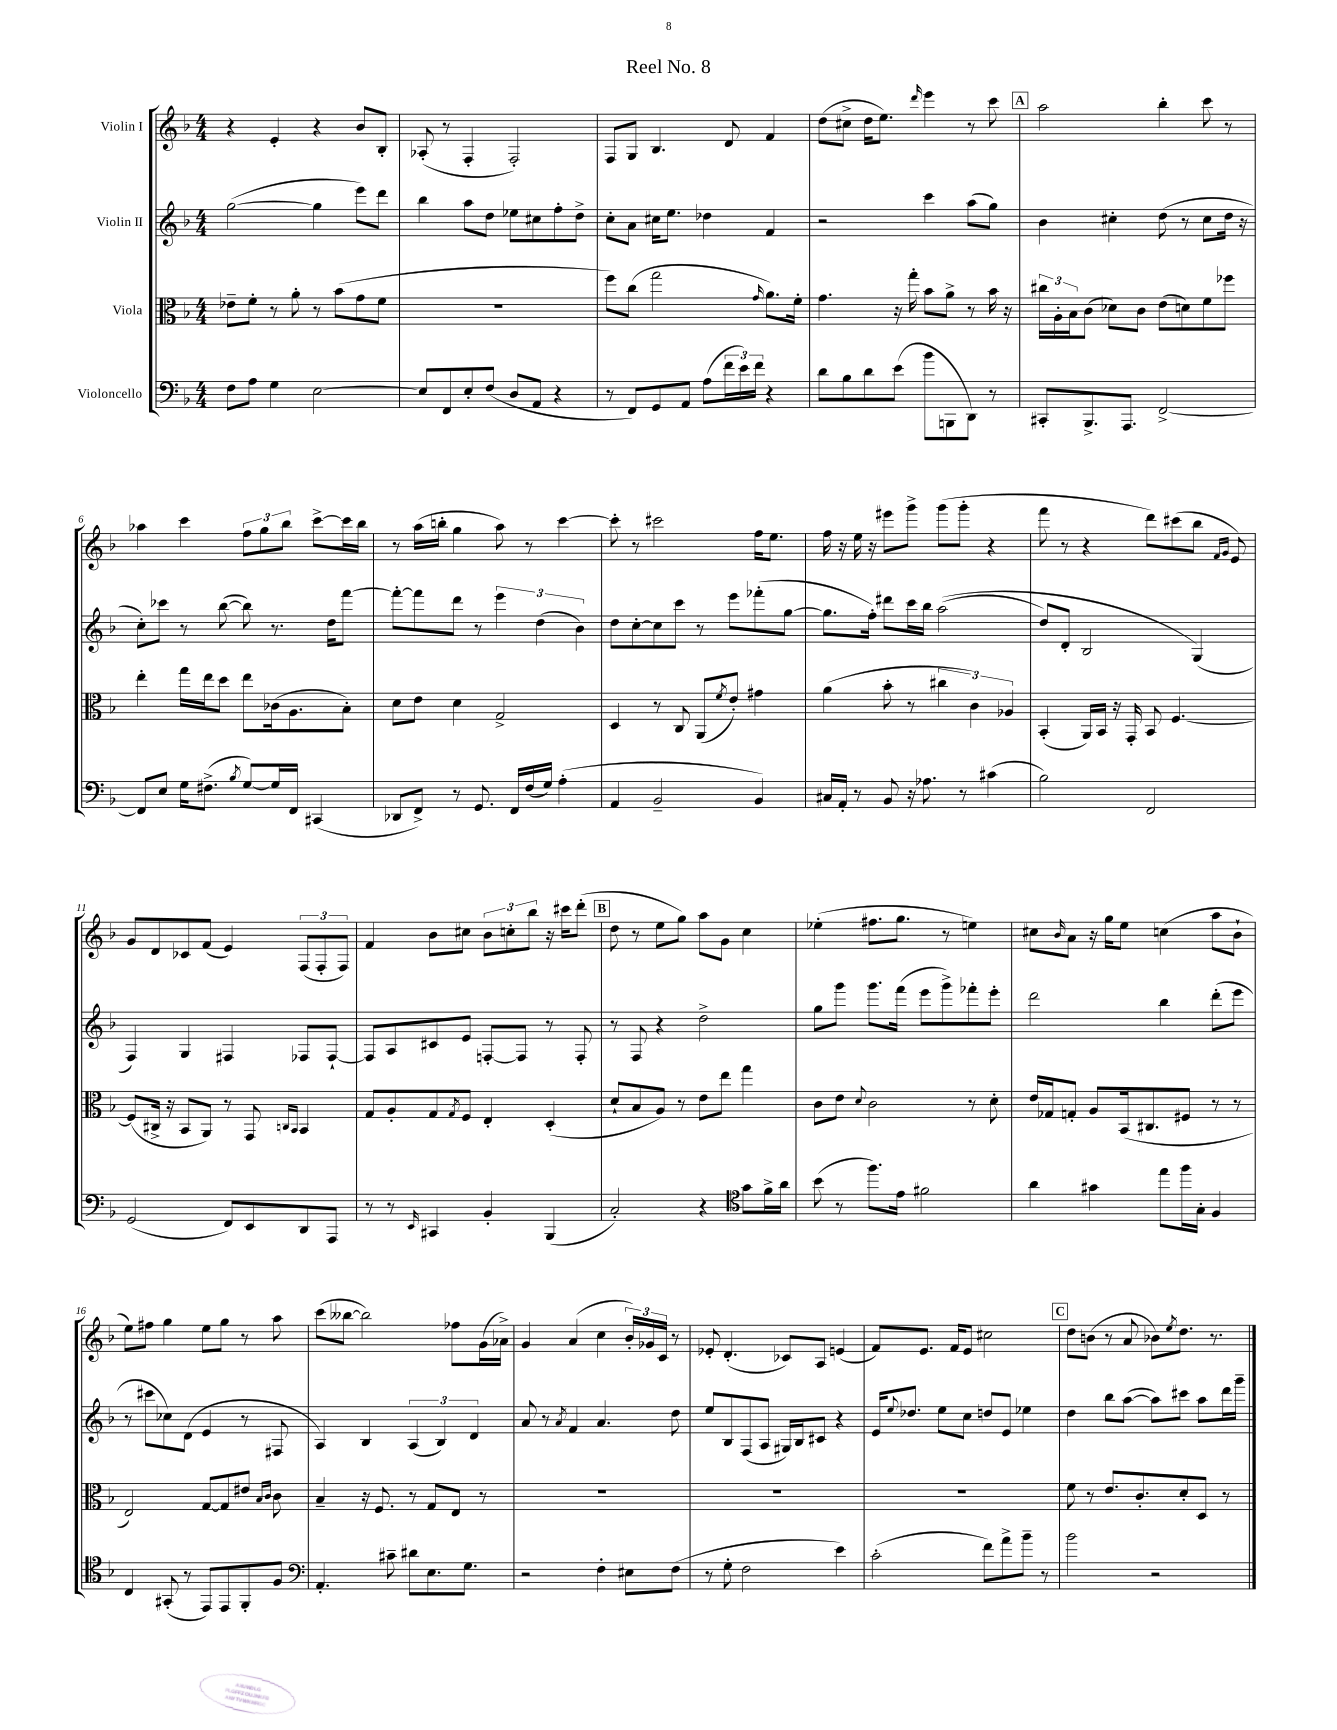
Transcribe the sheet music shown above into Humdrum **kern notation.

**kern	**kern	**kern	**kern
*part4	*part3	*part2	*part1
*staff4	*staff3	*staff2	*staff1
*I"Violoncello	*I"Viola	*I"Violin II	*I"Violin I
*clefF4	*clefC3	*clefG2	*clefG2
*k[b-]	*k[b-]	*k[b-]	*k[b-]
*M4/4	*M4/4	*M4/4	*M4/4
=1	=1	=1	=1
8F\L	8e-X~\L	([2gg\	4r
8A\J	8f'\J	.	.
4G\	8r	.	4e'/
.	8a'\	.	.
[2E\	8r	4gg\]	4r
.	(8b-\L	.	.
.	8g\	8eee\L)	8b-/L
.	8f\J	8ddd\J	8B-'/J
=2	=2	=2	=2
8E/L]	1r	4bb-\	(8A-X'/
8FF/	.	.	8r
8E'/	.	8aa\L	4F'/
(8F/J	.	8dd\J	.
8D/L	.	8ee-X\L	2F'/)
8AA/J	.	8cc#X\	.
4r	.	8ff'\	.
.	.	8dd^\J	.
=3	=3	=3	=3
8r	8ff\L)	8cc'\L	8F/L
8FF/L)	(8cc\J	8a\J	8G/J
8GG/	2gg\	16cc#X\KL	4.B-/
.	.	8.ee\J	.
8AA/J	.	.	.
(8A\L	.	4dd-X\	.
24f\L	.	.	8d/
24e\)	.	.	.
24f\JJ	.	.	.
.	16qqg/	.	.
4r	8.a\L)	4f/	4f/
.	16f'\Jk	.	.
=4	=4	=4	=4
8d\L	4.g\	2r	(8dd\L
8B-\	.	.	8cc#X^\J
8d\	.	.	16dd\KL
.	.	.	8.ee\J)
(8e\J	16r	.	.
.	16gg'\	.	.
.	.	.	16qqddd/
8b-\L	8b-\L	4ccc\	4eee\
8BBBn\	8a^\J	.	.
8DD\J)	8r	(8aa\L	8r
8r	16b-\	8gg\J)	8ccc\
.	16r	.	.
!!LO:REH:place=s1:t=A
=5	=5	=5	=5
8CC#X'/L	24cc#X\LL	4b-\	2aa\
.	24A'\	.	.
.	24B-\J	.	.
8.BBB-^/	(8c\J	.	.
.	8d-X\L)	4cc#X'\	.
8.AAA/J	.	.	.
.	8c\J	.	.
[2FF^/	(8e\L	(8dd\	4bb-'\
.	8dn\)	8r	.
.	8f\	8cc#\L	8ccc\
.	8ff-X\J	16dd\Jk	8r
.	.	16r	.
!!LO:LB:g=z
=6	=6	=6	=6
8FF/L]	4ee'\	8cc'\L)	4aa-X\
8E/J	.	8ccc-X\J	.
16G\KL	16gg\LL	8r	4ccc\
(8.F#X^\J	16ee\J	.	.
.	8dd\J	([8bb-\	.
8qB-/	.	.	.
[8G/L)	8ee\L	8bb-\])	12ff\L
.	.	.	12gg\
16G/L]	(16c-X\k	8.r	.
.	.	.	12bb-\J
16FF/JJ	8.A\	.	.
(4CC#X/	.	.	[8ccc^\L
.	.	16dd\KL	.
.	8B-'\J)	[8fff\J	16ccc\L]
.	.	.	16bb-\JJ
=7	=7	=7	=7
8DD-X/L	8d\L	8fff'\L_	8r
8FF^/J)	8e\J	8fff\]	(16aa\LL
.	.	.	16bbn'\JJ
8r	4d\	8ddd\J	4gg\
8.GG/	.	8r	.
.	2G^/	6eee\	8aa\)
16FF/LL	.	.	.
(16F/	.	.	8r
.	.	(6dd\	.
16G/JJ)	.	.	.
(4A'\	.	.	[4ccc\
.	.	6b-\)	.
=8	=8	=8	=8
4AA/	4D/	8dd\L	8ccc'\]
.	.	[8cc'\	8r
2BB-~/	8r	8cc\]	2ccc#X\
.	8C/	8ccc\J	.
.	(8AA/L	8r	.
.	8qf/	.	.
.	8e'/J)	8eee\L	.
4BB-/)	4g#X\	(8fff-X'\	16ff\KL
.	.	.	8.ee\J
.	.	[8gg\J	.
=9	=9	=9	=9
16C#X/LL	(4a\	8.gg\L]	16ff\
16AA'/JJ	.	.	16r
8r	.	.	16ee\
.	.	16ff'\Jk)	16r
8BB-/	8b-'\	8ddd#X\L	8eee#X\L
16r	8r	16ccc\L	8ggg^\J
8.A-X\	.	16bb-\JJ	.
.	6cc#X\	((2aa\	(8ggg\L
8r	.	.	8ggg'\J
.	6c\)	.	.
(4c#X\	.	.	4r
.	6A-X/	.	.
=10	=10	=10	=10
2B-\)	(4BB-'/	8dd/L)	8fff\
.	.	8d'/J	8r
.	16AA/LL)	2B-/	4r
.	16BB-/JJ	.	.
.	16r	.	.
.	16GG'/	.	.
2FF/	8BB-/	.	8ddd\L)
.	[4.F/	.	(8ccc#X\
.	.	(4G/)	8bb-\J
.	.	.	16qqf/LL
.	.	.	16qqg/JJ
.	.	.	8e/)
!!LO:LB:g=z
=11	=11	=11	=11
(2GG/	(8F/L]	4F/)	8g/L
.	16C#X^/Jk	.	8d/
.	16r	.	.
.	8BB-/L	4G/	8c-X/
.	8AA/J)	.	(8f/J
8FF/L)	8r	4F#X/	4e/)
8EE/	8GG/	.	.
.	16qqCn/LL	.	.
.	16qqBB-/JJ	.	.
8DD/	4BB-/	8F-X/L	(12F/L
.	.	.	12F'/
8AAA/J	.	[8F-`/J	.
.	.	.	12F/J)
=12	=12	=12	=12
8r	8G/L	8F-/L]	4f/
8r	8A'/	8A/	.
16qqEE/	.	.	.
4CC#X/	8G/	8c#X/	8b-\L
.	8qG/	.	.
.	8F/J	8e/J	8cc#X\J
4BB-'/	4E'/	[8Fn'/L	12b-\L
.	.	.	12ccn'\
.	.	8F/J]	.
.	.	.	12bb-\J
(4BBB-/	(4D'/	8r	16r
.	.	.	16ccc#X\KL
.	.	8F'/	(8ddd'\J
!!LO:REH:place=s1:t=B
=13	=13	=13	=13
2C'/)	8d`/L	8r	8dd\
.	8B-/	8F/	8r
.	8A/J)	4r	8ee\L
.	8r	.	8gg\J)
4r	8e\L	2dd^\	8aa\L
.	8ee\J	.	8g\J
*clefC4	*	*	*
8g\L	4gg\	.	4cc\
16f^\L	.	.	.
16a\JJ	.	.	.
=14	=14	=14	=14
(8b-\	8c\L	8gg\L	(4ee-X'\
8r	8e\J	8ggg\J	.
.	8qqd/	.	.
8.ff\L)	2c\	8.ggg\L	8.ff#X\L
16e\Jk	.	(16fff\Jk	8.gg\J
2f#X\	.	8eee\L	.
.	.	8ggg^\)	8r
.	8r	8fff-X'\	4een\)
.	8d'\	8eee'\J	.
=15	=15	=15	=15
4a\	16e/LL	2ddd\	8cc#X\L
.	16G-X/J	.	.
.	.	.	16qqb-/
.	8Gn'/J	.	8a\J
4g#X\	8A/L	.	16r
.	.	.	16gg\KL
.	(16BB-/k	.	8ee\J
.	8.C#X/	.	.
8ee\L	.	4bb-\	(4ccn\
16ff\L	8F#X/J	.	.
16G'\JJ	.	.	.
4F/	8r	(8ddd'\L	8aa\L
.	8r	8eee\J	8b-`\J
!!LO:LB:g=z
=16	=16	=16	=16
4C/	2E/)	8r	8ee\L)
.	.	8ccc#X\L	8ff#X\J
(8GG#X'/	.	8cc-X\)	4gg\
8r	.	(8d\J	.
8EE/L)	[8G/L	4e/	8ee\L
8EE/	8G/]	.	8gg\J
8FF'/	8e#X/J	8r	8r
.	16qqB-/LL	.	.
.	16qqc/JJ	.	.
8F/J	8c\	8F#X/	8aa\
=17	=17	=17	=17
*clefF4	*	*	*
4.AA'/	4B-~/	4A/)	(8ccc\L
.	.	.	[8bb--X\J
.	16r	4B-/	2bb--\])
.	8.F/	.	.
8c#X~\	.	.	.
8d#X\L	8r	(6A/	.
8.E\	8G/L	.	.
.	.	6B-/)	.
.	8E/J	.	8ff-X\L
8.G\J	.	.	.
.	.	6d/	.
.	8r	.	(16g\L
.	.	.	16a-X^\JJ)
=18	=18	=18	=18
2r	1r	8a/	4g/
.	.	8r	.
.	.	8qa/	.
.	.	4f/	(4a/
4F'\	.	4.a/	4cc\
8E#X\L	.	.	24b-'/LL)
.	.	.	24g-X/
.	.	.	24c/JJ
(8F\J	.	8dd\	8r
=19	=19	=19	=19
8r	1r	8ee/L	8e-X'/
8G'\	.	8B-/	(4.d'/
2F\	.	(8F/	.
.	.	8A/J	.
.	.	16G#X/LL)	8c-X/L)
.	.	16B-/J	.
.	.	8c#X/J	8A/J
4e\)	.	4r	(4en/
=20	=20	=20	=20
(2c'\	1r	16e/KL	8f/L)
.	.	8qqee/	.
.	.	8.dd-X/J	.
.	.	.	8.e/J
.	.	8ee\L	.
.	.	.	16f/KL
.	.	8cc\J	8e/J
8f\L)	.	8ddn/L	2cc#X\
8a^\	.	8e/J	.
8b-~\J	.	4ee-X\	.
8r	.	.	.
!!LO:REH:place=s1:t=C
=21	=21	=21	=21
2b-\	8f\	4dd\	8dd\L
.	8r	.	(8bn\J
.	8.e/L	8bb-\L	8r
.	.	([8aa\J	8a/
.	8.c'/	.	.
2r	.	8aa\L])	8b-X\L)
.	.	.	8qee/
.	8d'/	8ccc#X\J	8.dd\J
.	8D/J	8aa\L	.
.	.	.	8.r
.	8r	16ddd\L	.
.	.	16ggg~\JJ	.
==	==	==	==
*-	*-	*-	*-
